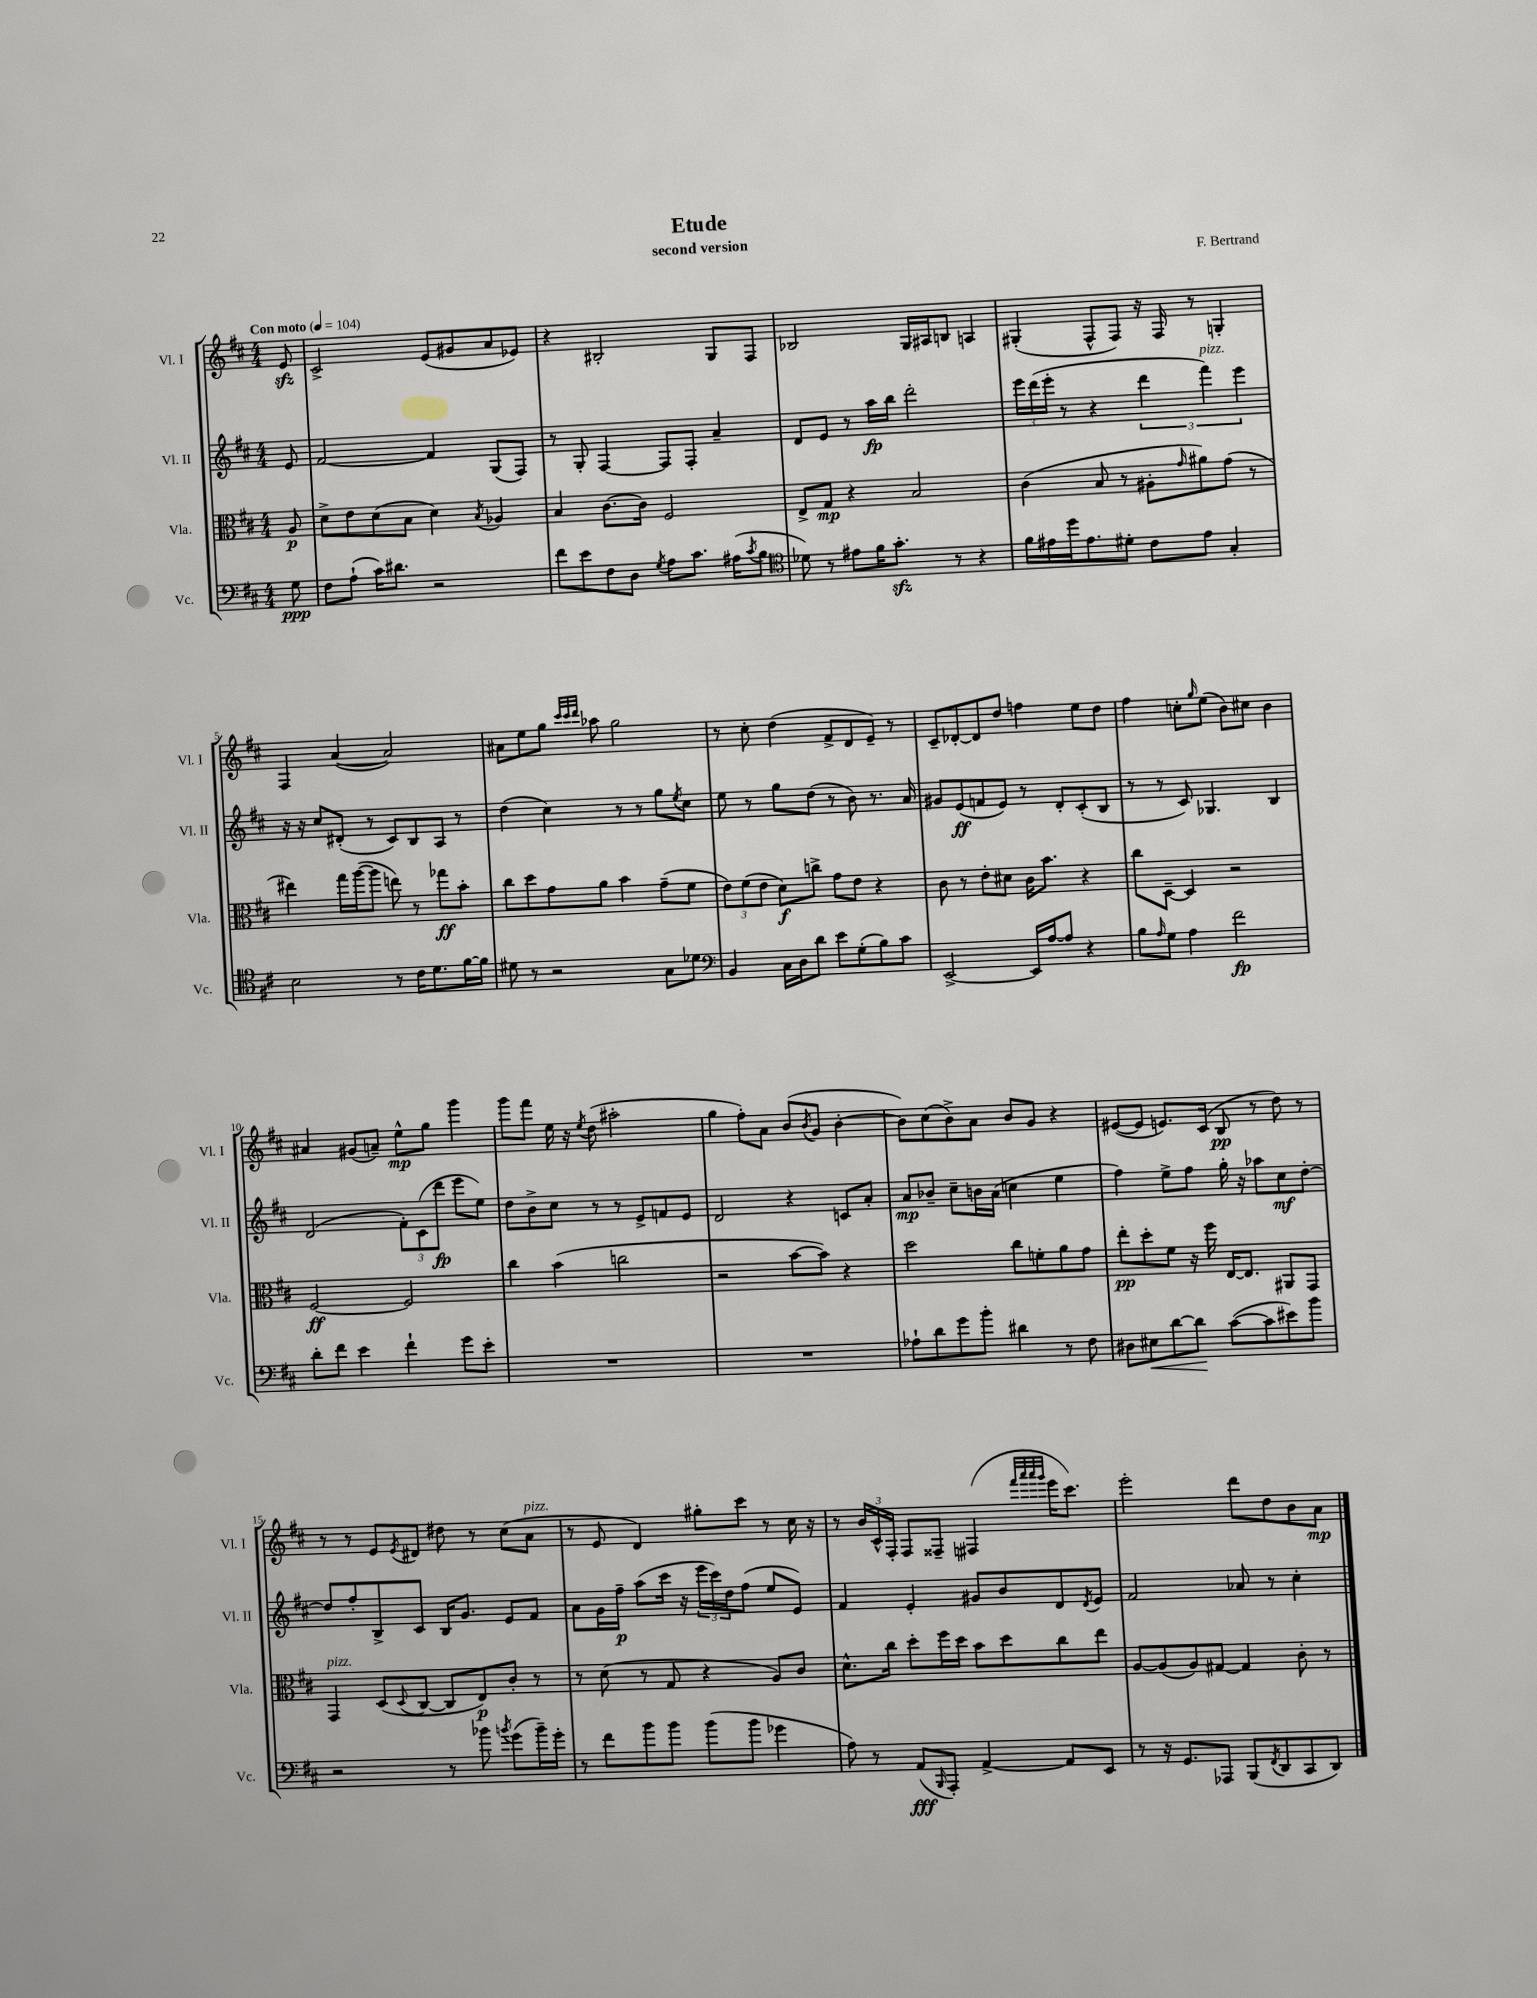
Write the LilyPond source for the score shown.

\header { title = "Etude" composer = "F. Bertrand" subtitle = "second version" }
<<
\new StaffGroup <<
\new Staff = "s0" \with { instrumentName = "Vl. I" shortInstrumentName = "Vl. I" } {
    \clef treble \key d \major \numericTimeSignature \time 4/4 \partial 8 \tempo "Con moto" 4 = 104
    e'8\sfz |
    cis'2-> e'8( gis'8 a'8 ees'8) |
    r4 bis2-. g8 fis8 |
    bes2 g16 ais16 b8 a4 |
    gis4-.( fis8-^ fis8) r16 fis16 r8 g4-. |
    fis4 a'4~( a'2) |
    ais'8 e''8 g''8 \grace { cis'''32 cis'''32 d'''32 } aes''8 g''2 |
    r8 cis''8-. d''4( fis'8-> d'8 e'8--) r8 |
    cis'8-- des'8~-. des'8 d''8 f''4 e''8 d''8 |
    fis''4 c''8-. \grace { g''16 } e''8( b'8) cis''8 b'4 |
    ais'4 gis'8( a'8--) e''8-^\mp g''8 g'''4 |
    g'''8 fis'''8 e''16 r16 \acciaccatura { e''8 } d''8( ais''2-. |
    g''4 fis''8-.) a'8 b'8( \acciaccatura { b'8 } g'8 b'4~-. |
    b'8) cis''8( b'8->) a'8 b'8 g'8 r4 |
    eis'8~( eis'8 e'8.) cis'16( b8\pp r8 d''8) r8 |
    r8 r8 e'8 \acciaccatura { e'8 } dis'8 dis''8 r8 cis''8( a'8^\markup { \italic "pizz." } |
    r8 e'8 d'4) gis''8-. cis'''8 r8 cis''16 r16 |
    r8 \tuplet 3/2 { b'16 cis'16-^ fis16-. } fis8 fisis8-- fis4( \grace { fis'''32 a'''32 a'''32 g'''32 } e'''16 cis'''8.) |
    e'''2-. d'''8 d''8 b'8 a'8\mp \bar "|." |
}
\new Staff = "s1" \with { instrumentName = "Vl. II" shortInstrumentName = "Vl. II" } {
    \clef treble \key d \major \numericTimeSignature \time 4/4 \partial 8
    e'8 |
    fis'2~ fis'4 g8( fis8) |
    r8 g8-. fis4~ fis8 fis8-. a'4-- |
    d'8 e'8 r8 a''16\fp b''16 d'''2-. |
    \tuplet 3/2 { e'''16 d'''16( e'''16-. } r8 r4 \tuplet 3/2 { d'''4 fis'''4^\markup { \italic "pizz." }) e'''4 } |
    r16 r16 cis''8 dis'8-.( r8 cis'8) b8 a8 r8 |
    d''4( cis''4) r8 r8 g''8 \acciaccatura { e''8 } cis''8 |
    e''8 r8 g''8 d''8( r8 b'8) r8. a'16 |
    gis'8 e'8\ff( f'8 e'8) r8 d'8-. cis'8-.( b8 |
    r8 r8 cis'8) ges4. b4 |
    d'2( \tuplet 3/2 { fis'8-.) cis'8( d'''8\fp } e'''8 e''8) |
    d''8 b'8-> cis''8 r8 r8 e'8-> f'8 e'8 |
    d'2 r4 c'8 a'8-. |
    a'8\mp bes'8-- cis''8-- b'16 a'16( c''4 e''4 |
    fis''4) e''8-> fis''8 g''16-. r16 aes''8 cis''8\mf d''8~-. |
    d''8 fis''8-. b8-> cis'8 b16 g'8. e'8 fis'8 |
    a'8 g'16 fis''16--\p a''8( cis'''16 r16 \tuplet 3/2 { e'''16 cis'''16) d''16 } fis''8( e''8 e'8) |
    fis'4 e'4-. gis'8 b'8 d'8 \acciaccatura { d'8 } e'8 |
    fis'2 aes'8 r8 cis''4-. \bar "|." |
}
\new Staff = "s2" \with { instrumentName = "Vla." shortInstrumentName = "Vla." } {
    \clef alto \key d \major \numericTimeSignature \time 4/4 \partial 8
    a8\p |
    d'8-> e'8 d'8( b8 d'4) \acciaccatura { b8 } aes4 |
    b4 cis'8.~ cis'16 fis2 |
    e8-> g8\mp r4 b2 |
    cis'4( b8 r8 ais8-. \grace { g'16 } ais'8) g'8( r8 |
    eis''4) g''16 a''16~( a''8 e''8) r8 ges''8\ff b'8-. |
    cis''8 d''8 g'8 a'8 b'4 g'8--( fis'8 |
    \tuplet 3/2 { e'8) fis'8( e'8 } d'8\f) c''8-> g'8 e'8 r4 |
    cis'8 r8 e'8-. dis'8 cis'16 b'8. r4 |
    cis''8 d8~-- d4 r2 |
    fis2~\ff fis2 |
    cis''4 b'4( c''2 |
    r2 b'8~ b'8) r4 |
    d''2 cis''8 f'8-. a'8 g'8 |
    e''8-.\pp d''8-. fis'8 r16 fis''16 e16~ e8. ais,8 g,8 |
    g,4^\markup { \italic "pizz." } d8( \appoggiatura { d8 } cis8~ cis8 e8\p) cis'8-. r8 |
    r8 d'8( r8 g8 r4 a8) cis'8 |
    d'8.-^ cis''16 d''8-. fis''16 d''16 b'8 d''8 cis''8 e''8 |
    a8~ a8( a8) gis8~ gis4 cis'8-. r8 \bar "|." |
}
\new Staff = "s3" \with { instrumentName = "Vc." shortInstrumentName = "Vc." } {
    \clef bass \key d \major \numericTimeSignature \time 4/4 \partial 8
    g8\ppp |
    fis8 a8-!( cis'16) dis'8. r2 |
    fis'8 e'8 fis8 d8 \acciaccatura { g8 } a8 cis'8. ais16( \acciaccatura { cis'8 } b8 |
    \clef tenor des'8) r8 eis'8 fis'16 g'8.-.\sfz r8 r4 |
    fis'16 eis'16 d''16 eis'8. dis'8-. cis'8 eis'8 g4-. |
    b2 r8 cis'16 d'8. fis'16~ fis'16 |
    dis'8 r8 r2 g8 des'8 |
    \clef bass b,4 cis16 d16 d'8 e'8 g8-.( b8) cis'8 |
    e,2~-> e,16 a16~ a8 r4 |
    b8 \grace { a16 } g8 a4 fis'2\fp |
    d'8-. fis'8 e'4 fis'4-! g'8 e'8-. |
    R1 |
    R1 |
    aes8-! d'8 g'8 b'8-. dis'4 r8 fis8 |
    dis8 eis8\< d'8~ d'8\! cis'8~( cis'8 eis'8) b'8 |
    r2 r8 bes'8 \acciaccatura { b'8 } g'8( b'16--) g'16-. |
    r8 fis'8 b'8 b'8 b'8( b'8 ges'4 |
    a8) r8 a,8\fff( \grace { b,,16 } a,,8-.) a,4~-> a,8 e,8 |
    r8 r16 g,8. aes,,8 b,,8( \acciaccatura { fis,8 } d,8 cis,8 d,8) \bar "|." |
}
>>
>>
